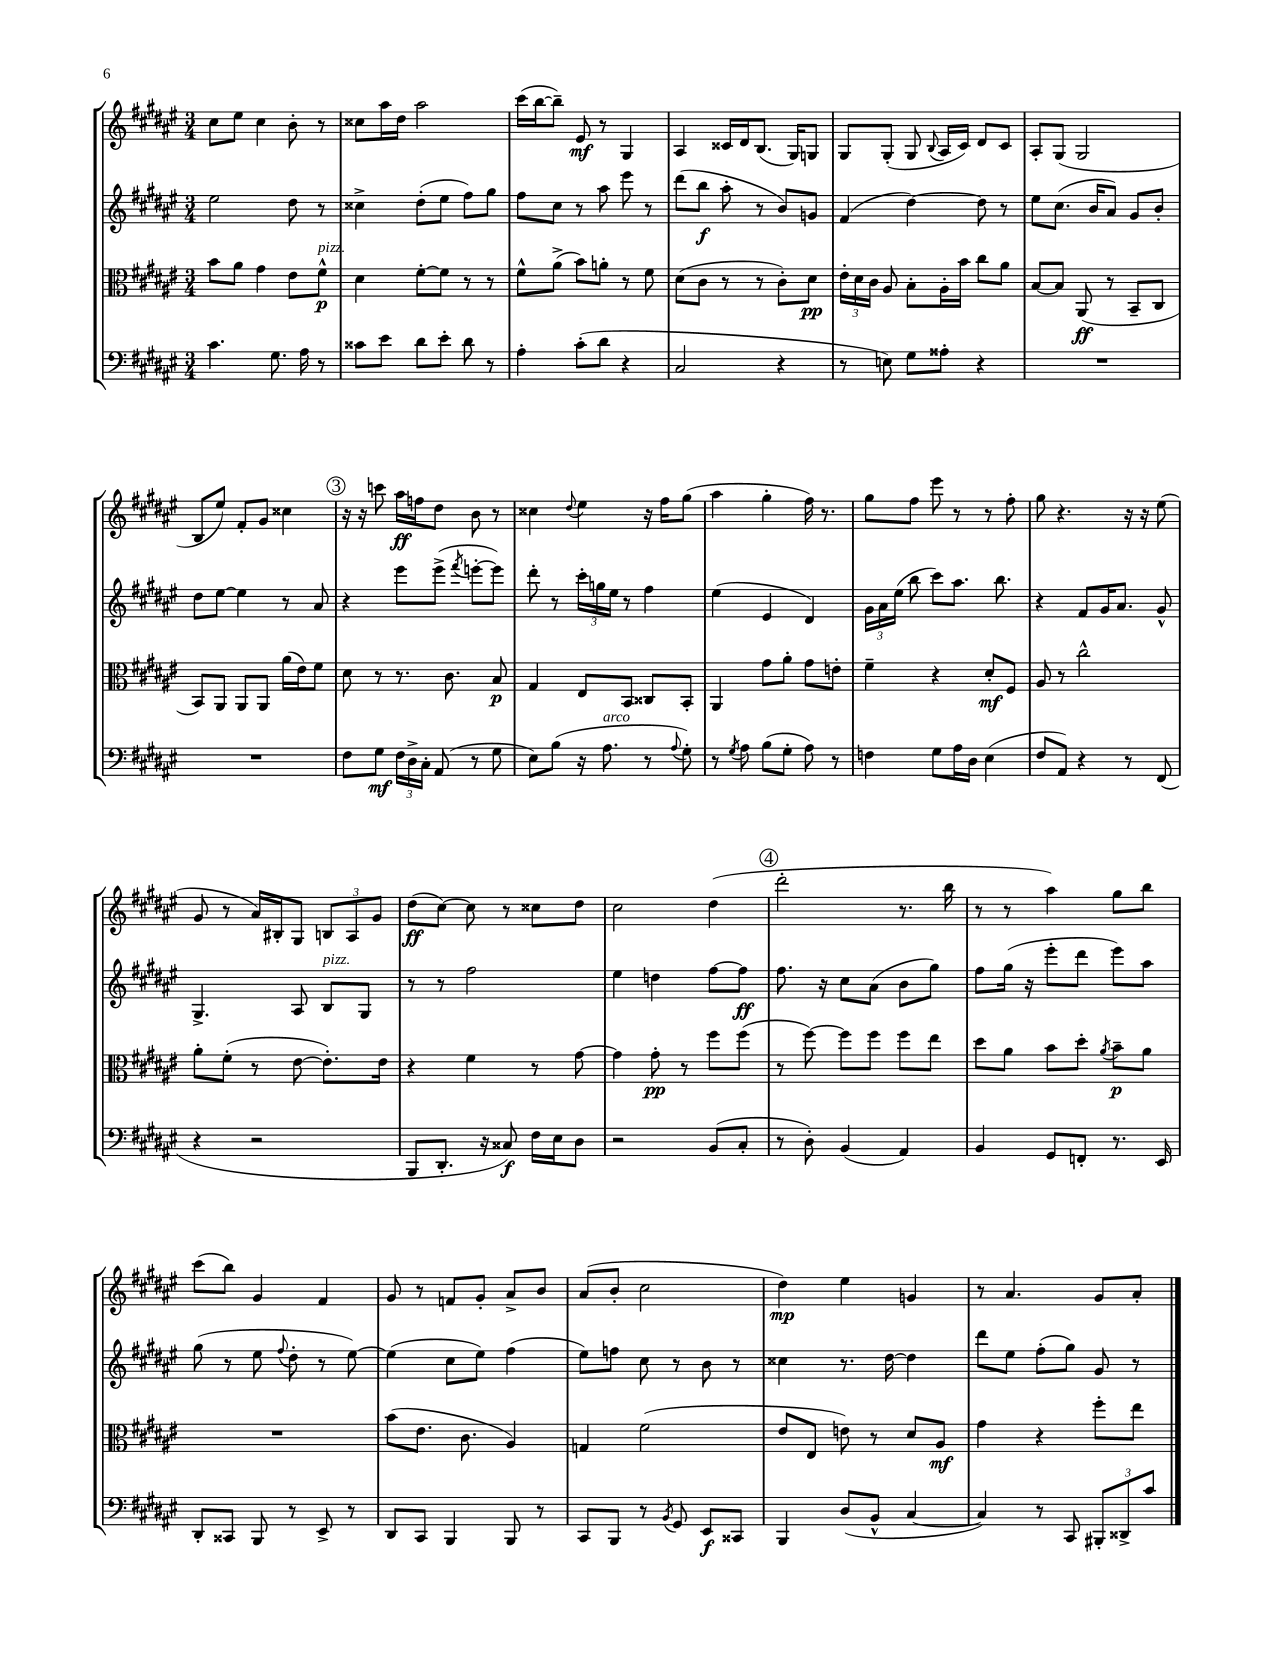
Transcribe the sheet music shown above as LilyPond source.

<<
\new StaffGroup <<
\new Staff = "s0" {
    \clef treble \key fis \major \numericTimeSignature \time 3/4
    \autoBeamOff cis''8[ eis''8] cis''4 b'8-. r8 |
    cisis''8[ ais''16 dis''16] ais''2 |
    cis'''16[( b''16~ b''8]--) eis'8\mf r8 gis4 |
    ais4 cisis'16[ dis'16 b8.]( gis16[) g8] |
    gis8[ gis8]-.( gis8 \appoggiatura { b8 } ais16[ cis'16]) dis'8[ cis'8] |
    ais8[-. gis8]( gis2 |
    b8[ eis''8]) fis'8[-. gis'8] cisis''4 |
    \mark \markup { \circle "3" } r16 r16 c'''8 ais''16[\ff f''16 dis''8] b'8 r8 |
    cisis''4 \appoggiatura { dis''8 } eis''4 r16 fis''16[ gis''8]( |
    ais''4 gis''4-. fis''16) r8. |
    gis''8[ fis''8] eis'''8 r8 r8 fis''8-. |
    gis''8 r4. r16 r16 eis''8( |
    gis'8 r8 ais'16[) bis16-. gis8] \tuplet 3/2 { b8[ ais8 gis'8] } |
    dis''8[\ff( cis''8]~) cis''8 r8 cisis''8[ dis''8] |
    cis''2 dis''4( |
    \mark \markup { \circle "4" } dis'''2-. r8. b''16 |
    r8 r8 ais''4) gis''8[ b''8] |
    cis'''8[( b''8]) gis'4 fis'4 |
    gis'8 r8 f'8[ gis'8]-. ais'8[-> b'8] |
    ais'8[( b'8]-. cis''2 |
    dis''4\mp) eis''4 g'4 |
    r8 ais'4. gis'8[ ais'8]-. \bar "|." |
}
\new Staff = "s1" {
    \clef treble \key fis \major \numericTimeSignature \time 3/4
    \autoBeamOff eis''2 dis''8 r8 |
    cisis''4-> dis''8[-.( eis''8] fis''8[) gis''8] |
    fis''8[ cis''8] r8 ais''8 eis'''8 r8 |
    dis'''8[( b''8]\f ais''8-. r8 b'8[) g'8] |
    fis'4( dis''4~) dis''8 r8 |
    eis''8[ cis''8.]( b'16[ ais'8]) gis'8[ b'8]-. |
    dis''8[ eis''8]~ eis''4 r8 ais'8 |
    \mark \markup { \circle "3" } r4 eis'''8[ eis'''8]->( \acciaccatura { fis'''8 } e'''8[~-. e'''8]) |
    dis'''8-. r8 \tuplet 3/2 { cis'''16[-. g''16 eis''16] } r8 fis''4 |
    eis''4( eis'4 dis'4) |
    \tuplet 3/2 { gis'16[ ais'16 eis''16]( } b''8 cis'''8[) ais''8.] b''8. |
    r4 fis'8[ gis'16 ais'8.] gis'8-^ |
    gis4.-> ais8 b8[^\markup { \italic "pizz." } gis8] |
    r8 r8 fis''2 |
    eis''4 d''4 fis''8[~ fis''8]\ff |
    \mark \markup { \circle "4" } fis''8. r16 cis''8[ ais'8]( b'8[ gis''8]) |
    fis''8[ gis''16]( r16 eis'''8[-. dis'''8] eis'''8[) ais''8] |
    gis''8( r8 eis''8 \appoggiatura { fis''8 } dis''8-. r8 eis''8~) |
    eis''4( cis''8[ eis''8]) fis''4( |
    eis''8[) f''8] cis''8 r8 b'8 r8 |
    cisis''4 r8. dis''16~ dis''4 |
    dis'''8[ eis''8] fis''8[-.( gis''8]) gis'8 r8 \bar "|." |
}
\new Staff = "s2" {
    \clef alto \key fis \major \numericTimeSignature \time 3/4
    \autoBeamOff b'8[ ais'8] gis'4 eis'8[ fis'8]-^\p^\markup { \italic "pizz." } |
    dis'4 fis'8[~-. fis'8] r8 r8 |
    fis'8[-^ ais'8]->( b'8[) a'8]-. r8 fis'8 |
    dis'8[( cis'8] r8 r8 cis'8[-.) dis'8]\pp |
    \tuplet 3/2 { eis'16[-. dis'16 cis'16] } ais8 b8[-. ais16-. b'16] cis''8[ ais'8] |
    b8[~ b8] ais,8\ff( r8 b,8[-- cis8] |
    b,8[) ais,8] ais,8[ ais,8] ais'16[( eis'16) fis'8] |
    \mark \markup { \circle "3" } dis'8 r8 r8. cis'8. b8\p |
    gis4 eis8[ b,8] cisis8[ b,8]-. |
    ais,4 gis'8[ ais'8]-. gis'8[ e'8]-. |
    fis'4-- r4 dis'8[-.\mf fis8] |
    ais8 r8 cis''2-^ |
    ais'8[-. fis'8]-.( r8 eis'8~ eis'8.[-.) eis'16] |
    r4 fis'4 r8 gis'8~ |
    gis'4 gis'8-.\pp r8 fis''8[ fis''8]( |
    \mark \markup { \circle "4" } r8 fis''8~) fis''8[ fis''8] fis''8[ eis''8] |
    dis''8[ ais'8] b'8[ dis''8]-. \acciaccatura { ais'8 } b'8[--\p ais'8] |
    R2. |
    b'8[( eis'8.] cis'8. ais4) |
    g4 fis'2( |
    eis'8[ eis8] e'8) r8 dis'8[ ais8]\mf |
    gis'4 r4 fis''8[-. eis''8] \bar "|." |
}
\new Staff = "s3" {
    \clef bass \key fis \major \numericTimeSignature \time 3/4
    \autoBeamOff cis'4. gis8. ais16 r8 |
    cisis'8[ eis'8] dis'8[ eis'8]-. dis'8 r8 |
    ais4-. cis'8[-.( dis'8] r4 |
    cis2 r4 |
    r8 e8) gis8[ aisis8]-. r4 |
    R2. |
    R2. |
    \mark \markup { \circle "3" } fis8[ gis8]\mf \tuplet 3/2 { fis16[ dis16-> cis16]-. } ais,8( r8 gis8 |
    eis8[) b8]( r16 ais8.^\markup { \italic "arco" } r8 \appoggiatura { ais8 } gis8-.) |
    r8 \acciaccatura { gis8 } ais8 b8[( gis8]-. ais8) r8 |
    f4 gis8[ ais16 dis16] eis4( |
    fis8[ ais,8]) r4 r8 fis,8( |
    r4 r2 |
    b,,8[ dis,8.]-. r16 cisis8\f) fis16[ eis16 dis8] |
    r2 b,8[( cis8]-. |
    \mark \markup { \circle "4" } r8 dis8-.) b,4( ais,4) |
    b,4 gis,8[ f,8]-. r8. eis,16 |
    dis,8[-. cisis,8] b,,8 r8 eis,8-> r8 |
    dis,8[ cis,8] b,,4 b,,8 r8 |
    cis,8[ b,,8] r8 \acciaccatura { b,8 } gis,8 eis,8[\f cisis,8] |
    b,,4 dis8[( b,8]-^ cis4~ |
    cis4) r8 cis,8 \tuplet 3/2 { bis,,8[-. disis,8-> cis'8] } \bar "|." |
}
>>
>>
\layout { \context { \Score \remove "Bar_number_engraver" } }
